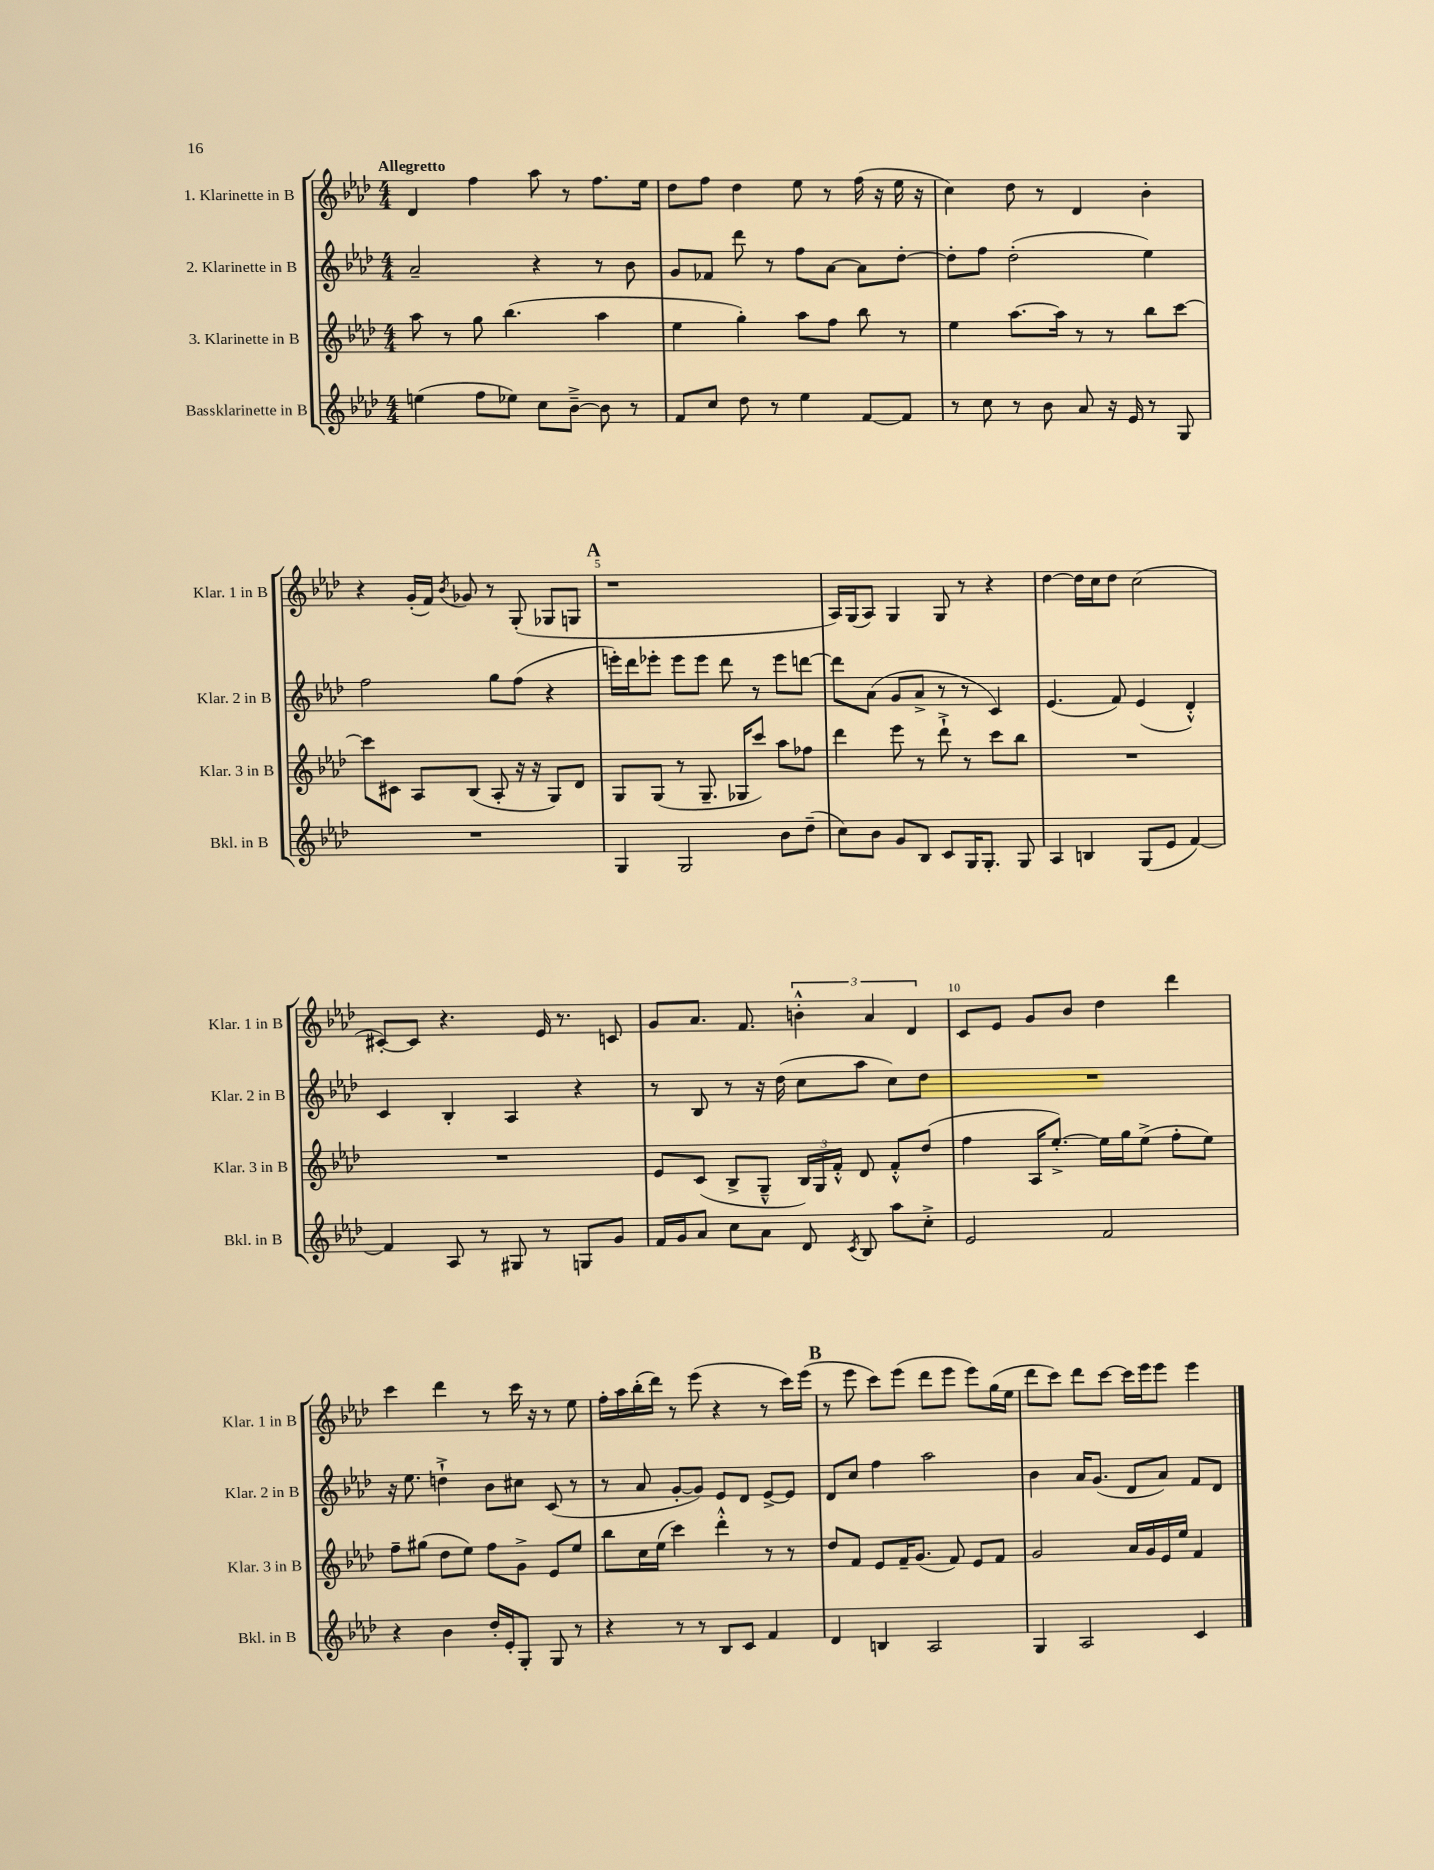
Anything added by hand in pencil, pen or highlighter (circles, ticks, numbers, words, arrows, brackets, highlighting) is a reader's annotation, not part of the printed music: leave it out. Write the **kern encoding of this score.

**kern	**kern	**kern	**kern
*part4	*part3	*part2	*part1
*staff4	*staff3	*staff2	*staff1
*I"Bassklarinette in B	*I"3. Klarinette in B	*I"2. Klarinette in B	*I"1. Klarinette in B
*I'Bkl. in B	*I'Klar. 3 in B	*I'Klar. 2 in B	*I'Klar. 1 in B
*clefG2	*clefG2	*clefG2	*clefG2
*k[b-e-a-d-]	*k[b-e-a-d-]	*k[b-e-a-d-]	*k[b-e-a-d-]
*M4/4	*M4/4	*M4/4	*M4/4
=1	=1	=1	=1
!	!	!	!LO:TX:a:B:t=Allegretto
(4een\	8aa-\	2a-~/	4d-/
.	8r	.	.
8ff\L	8gg\	.	4ff\
8ee-X\J)	(4.bb-\	.	.
8cc\L	.	4r	8aa-\
[8b-~^\J	.	.	8r
8b-\]	4aa-\	8r	8.ff\L
8r	.	8b-\	.
.	.	.	16ee-\Jk
=2	=2	=2	=2
8f/L	4ee-\	8g/L	8dd-\L
8cc/J	.	8f-X/J	8ff\J
8dd-\	4gg'\)	8ddd-\	4dd-\
8r	.	8r	.
4ee-\	8aa-\L	8ff\L	8ee-\
.	8ff\J	[8a-\J	8r
[8f/L	8bb-\	8a-\L]	(16ff\
.	.	.	16r
8f/J]	8r	[8dd-'\J	16ee-\
.	.	.	16r
=3	=3	=3	=3
8r	4ee-\	8dd-'\L]	4cc\)
8cc\	.	8ff\J	.
8r	[8.aa-\L	(2dd-'\	8dd-\
8b-\	.	.	8r
.	16aa-\Jk]	.	.
8a-/	8r	.	4d-/
16r	8r	.	.
16e-/	.	.	.
8r	8bb-\L	4ee-\)	4b-'\
8G/	[8ccc\J	.	.
!!LO:LB:g=z
=4	=4	=4	=4
1r	8ccc\L]	2ff\	4r
.	8c#X\J	.	.
.	8A-/L	.	(16g'/LL
.	.	.	16f/JJ)
.	.	.	8qb-/
.	(8B-/J	.	8g-X/
.	8A-'/	8gg\L	8r
.	16r	(8ff\J	(8G'/
.	16r	.	.
.	8G/L)	4r	8G-X/L
.	8d-/J	.	8Gn/J
!!LO:REH:place=s1:t=A
=5	=5	=5	=5
4G/	8G/L	16eeen'\LL)	1r
.	.	16ddd-\J	.
.	(8G/J	8eee-X'\J	.
2G/	8r	8eee-\L	.
.	8.G~/	8eee-\J	.
.	.	8ddd-\	.
.	16G-X/KL	.	.
.	8ccc/J)	8r	.
8b-\L	8aa-\L	8eee-\L	.
(8dd-~\J	8ff-X\J	[8dddn\J	.
=6	=6	=6	=6
8cc\L)	4ddd-\	8ddd\L]	16A-/LL)
.	.	.	(16G/J
8b-\J	.	(8a-\J	8A-/J)
8g/L	8eee-\	8g/L	4G/
8B-/J	8r	8a-^/J	.
8c/L	8ddd-`^\	8r	8G/
16G/K	8r	8r	8r
8.G'/J	.	.	.
.	8ccc\L	4c/)	4r
8G/	8bb-\J	.	.
=7	=7	=7	=7
4A-/	1r	(4.e-/	[4dd-\
4Bn/	.	.	16dd-\LL]
.	.	.	16cc\J
.	.	8f/)	8dd-\J
(8G/L	.	(4e-/	(2cc\
8e-/J	.	.	.
[4f/)	.	4d-'^^/)	.
!!LO:LB:g=z
=8	=8	=8	=8
4f/]	1r	4c/	[8c#X'/L)
.	.	.	8c#/J]
8A-/	.	4B-'/	4.r
8r	.	.	.
8G#X/	.	4A-/	.
8r	.	.	16e-/
.	.	.	8.r
8Gn/L	.	4r	.
8g/J	.	.	8cn/
=9	=9	=9	=9
16f/LL	8e-/L	8r	8g/L
16g/J	.	.	.
8a-/J	(8c/J	8B-/	8.a-/J
8cc\L	8B-^/L	8r	.
.	.	.	8.f/
8a-\J	8G~^^/J	16r	.
.	.	(16dd-\	.
8d-/	24B-/LL)	8cc\L	6bn'^^\
.	24G/	.	.
.	24f'^^/JJ	.	.
8qc/	.	.	.
8B-/	8d-/	8aa-\J	.
.	.	.	6a-/
8aa-\L	8f'^^/L	8cc\L)	.
.	.	.	6d-/
8cc'^\J	(8dd-/J	8dd-\J	.
=10	=10	=10	=10
2e-/	4ff\	1r	8c/L
.	.	.	8e-/J
.	16A-/KL	.	8g/L
.	[8.ee-'^/J)	.	.
.	.	.	8b-/J
2f/	16ee-\LL]	.	4dd-\
.	16gg\J	.	.
.	(8ee-^\J	.	.
.	8ff'\L	.	4ddd-\
.	8ee-\J)	.	.
!!LO:LB:g=z
=11	=11	=11	=11
4r	8ff~\L	16r	4ccc\
.	.	8.ee-\	.
.	(8gg#X\J	.	.
4b-\	8dd-\L	4ddn`^\	4ddd-\
.	8ee-\J)	.	.
16dd-'/LL	8ff\L	8b-\L	8r
16e-'/J	.	.	.
8G'/J	8g^\J	8cc#X\J	16ccc\
.	.	.	16r
8G/	8e-/L	(8c/	8r
8r	8ee-/J	8r	8ee-\
=12	=12	=12	=12
4r	8bb-\L	8r	16ff'\LL
.	.	.	16aa-\
.	16cc\L	8a-/	(16bb-'\
.	(16ee-\JJ	.	16ddd-\JJ)
8r	4ccc\)	[8g'/L	8r
8r	.	8g/J])	(8eee-\
8B-/L	4ddd-'^^\	8e-/L	4r
8c/J	.	8d-/J	.
4f/	8r	[8e-^/L	8r
.	8r	8e-/J]	16ccc\LL)
.	.	.	(16eee-\JJ
!!LO:REH:place=s1:t=B
=13	=13	=13	=13
4d-/	8dd-/L	8d-/L	8r
.	8f/J	8cc/J	8eee-\
4Bn/	8e-/L	4ff\	8ccc\L)
.	16f~/K	.	(8eee-\J
.	(8.g/J	.	.
2A-/	.	2aa-\	8ddd-\L
.	8f/)	.	8eee-\J
.	8e-/L	.	8eee-\L)
.	8f/J	.	(16gg\L
.	.	.	16ee-\JJ
=14	=14	=14	=14
4G/	2g/	4b-\	8ddd-\L
.	.	.	8ccc\J)
2A-/	.	16a-/KL	8ddd-\L
.	.	(8.g/J	.
.	.	.	[8ccc\J
.	16a-/LL	8d-/L	16ccc\LL]
.	16g/	.	16eee-\J
.	16e-/	8a-/J)	8eee-\J
.	16ee-/JJ	.	.
4c/	4f/	8f/L	4eee-\
.	.	8d-/J	.
==	==	==	==
*-	*-	*-	*-
